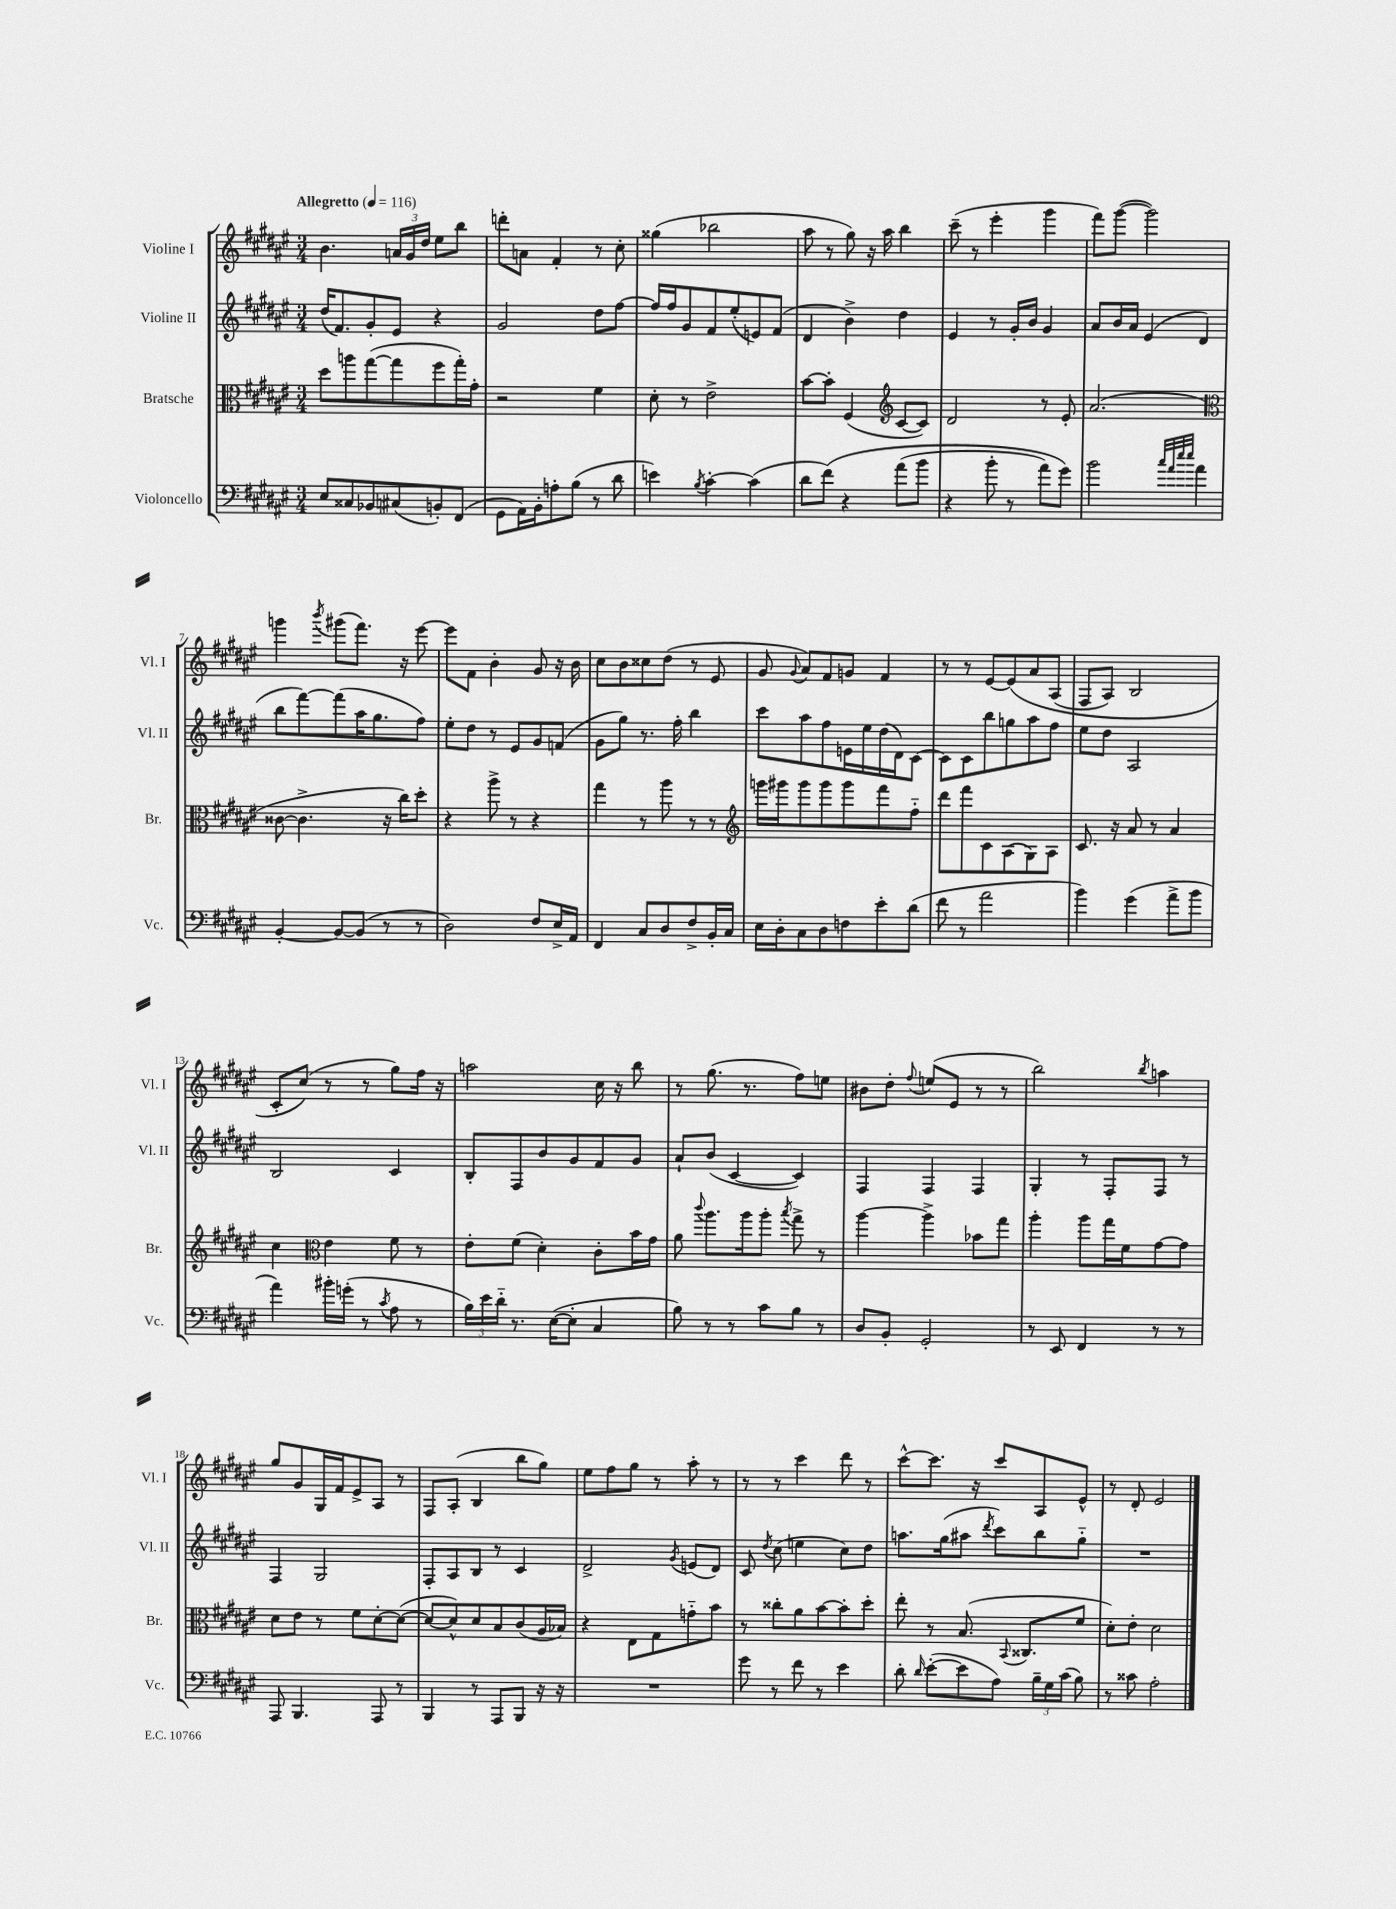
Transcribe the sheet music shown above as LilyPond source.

<<
\new StaffGroup <<
\new Staff = "s0" \with { instrumentName = "Violine I" shortInstrumentName = "Vl. I" } {
    \clef treble \key fis \major \numericTimeSignature \time 3/4 \tempo "Allegretto" 4 = 116
    \autoBeamOff b'4. \tuplet 3/2 { a'16[ gis'16 dis''16] } eis''8[ b''8] |
    d'''8[-. a'8] fis'4-. r8 cis''8-. |
    gisis''4( bes''2 |
    ais''8 r8 gis''8) r16 ais''16 b''4 |
    cis'''8--( r8 eis'''4-. gis'''4 |
    fis'''8[) gis'''8]~( gis'''2) |
    g'''4 \acciaccatura { b'''8 } gis'''8[( fis'''8.]) r16 eis'''8~ |
    eis'''8[ fis'8] b'4-. gis'8 r16 b'16 |
    cis''8[ b'8 cisis''8 dis''8]( r8 eis'8 |
    gis'8 \appoggiatura { gis'8 } ais'8[) fis'8 g'8] fis'4 |
    r8 r8 eis'8[~ eis'8\( ais'8 ais8]( |
    fis8[ ais8]) b2 |
    cis'8[-. cis''8](\) r8 r8 gis''8[) fis''16] r16 |
    a''2 cis''16 r16 b''8 |
    r8 gis''8.( r8. fis''8[) e''8] |
    bis'8[ dis''8]-. \appoggiatura { fis''8 } e''8[( eis'8] r8 r8 |
    b''2) \acciaccatura { b''8 } a''4 |
    gis''8[ gis'8 gis16 fis'16 eis'8-> ais8] r8 |
    fis8[ ais8]-.( b4 b''8[ gis''8]) |
    eis''8[ fis''8 gis''8] r8 ais''8-. r8 |
    r8 r8 cis'''4 dis'''8 r8 |
    cis'''8[~-^ cis'''8.] r16 cis'''8[ ais8 eis'8]-^ |
    r8 dis'8-. eis'2 \bar "|." |
}
\new Staff = "s1" \with { instrumentName = "Violine II" shortInstrumentName = "Vl. II" } {
    \clef treble \key fis \major \numericTimeSignature \time 3/4
    \autoBeamOff dis''16[( fis'8.) gis'8-. eis'8] r4 |
    gis'2 dis''8[ fis''8]~ |
    fis''16[ fis''16 gis'8 fis'8 eis''8-.( e'8) fis'8]( |
    dis'4 b'4->) dis''4 |
    eis'4 r8 gis'16[-. b'16] gis'4 |
    ais'8[ b'16 ais'16] eis'4( dis'4 |
    b''8[ fis'''8~) fis'''8( ais''16 gis''8. fis''8]) |
    eis''8[-. dis''8] r8 eis'8[ gis'8 f'8]( |
    gis'8[ gis''8]) r8. fis''16-. b''4 |
    cis'''8[ ais''8 fis''8 e'16 eis''16 dis''16( dis'16) cis'8]~ |
    cis'8[ cis'8 b''8 g''8 ais''8 fis''8] |
    eis''8[ dis''8] ais2 |
    b2 cis'4 |
    b8[-. fis8 b'8 gis'8 fis'8 gis'8] |
    ais'8[-! b'8]( cis'4~ cis'4) |
    fis4 fis4 fis4 |
    gis4-. r8 fis8[-. fis8] r8 |
    fis4 gis2 |
    fis8[-. ais8 b8] r8 cis'4 |
    dis'2-> \acciaccatura { gis'8 } e'8[( dis'8]) |
    cis'8 \acciaccatura { dis''8 } cis''8( e''4 cis''8[) dis''8] |
    a''8.[ gis''16( ais''8] \acciaccatura { dis'''8 } cis'''8[) b''8 gis''8]-_ |
    R2. \bar "|." |
}
\new Staff = "s2" \with { instrumentName = "Bratsche" shortInstrumentName = "Br." } {
    \clef alto \key fis \major \numericTimeSignature \time 3/4
    \autoBeamOff dis''8[ a''8 gis''8~( gis''8 fis''8 gis''16-.) gis'16]-. |
    r2 fis'4 |
    dis'8-. r8 eis'2-> |
    b'8[~ b'8]-. fis4( \clef treble cis'8[~ cis'8]) |
    dis'2 r8 eis'8-. |
    ais'2.( |
    \clef alto cisis'8~ cisis'4.-> r16 cis''16[) dis''8]-. |
    r4 ais''8-> r8 r4 |
    gis''4 r8 ais''8 r8 r8 |
    \clef treble g'''16[ gis'''16 gis'''8 gis'''8 gis'''8 fis'''8 fis''8]-_ |
    dis'''8[ fis'''8 cis'8 ais8( gis8) ais8] |
    cis'8. r16 ais'8 r8 ais'4 |
    cis''4 \clef alto eis'4 fis'8 r8 |
    eis'8[-. fis'8]( dis'4-.) cis'8[-. b'16 gis'16] |
    ais'8 \appoggiatura { cis'''8 } ais''8.[ ais''16 ais''8]-. \acciaccatura { b''8 } gis''8-> r8 |
    ais''4~ ais''4-> bes'8[ gis''8] |
    ais''4-. ais''8[ gis''16 fis'16 gis'8~ gis'8] |
    dis'8[ eis'8] r8 fis'8[ dis'8~-. dis'8]~( |
    dis'8[~ dis'8-^) dis'8 b8 cis'8( ais16 bes16]) |
    r4 eis8[ gis8 g'8-_ b'8] |
    r8 cisis''8[-. ais'8 b'8~ b'8-. dis''8]-. |
    eis''8-. r8 b8.( \appoggiatura { b,8 } cisis8.[ fis'8] |
    dis'8[-.) eis'8]-. dis'2 \bar "|." |
}
\new Staff = "s3" \with { instrumentName = "Violoncello" shortInstrumentName = "Vc." } {
    \clef bass \key fis \major \numericTimeSignature \time 3/4
    \autoBeamOff eis8[ cisis8 bes,8 cis8( b,8-.) fis,8]( |
    gis,8[ ais,16) b,16-. a8-. b8]( r8 dis'8 |
    e'4) \acciaccatura { b8 } cis'4~-. cis'4( |
    dis'8[ fis'8])\( r4 ais'8[( b'8] |
    r4 b'8-. r8 ais'8[) gis'8]\) |
    b'2 \grace { cis''32[ ais'32 eis''32 eis''32] } ais'4 |
    b,4~-. b,8[~ b,8]( r8 r8 |
    dis2) fis8[ eis16-> ais,16] |
    fis,4 cis8[ dis8 fis8-> b,16-. cis16] |
    eis16[ dis16-. cis8 dis8 f8 eis'8-. dis'8]( |
    fis'8 r8 ais'2 |
    b'4) gis'4( ais'8[-> b'8] |
    ais'4) bis'16[-. g'16]-.( r8 \acciaccatura { cis'8 } ais8 r8 |
    \tuplet 3/2 { b16[) eis'16 dis'16]-_ } r8. eis16[~( eis8]-. cis4 |
    b8) r8 r8 cis'8[ b8] r8 |
    dis8[ b,8]-. gis,2-. |
    r8 eis,8 fis,4 r8 r8 |
    ais,,8 b,,4. ais,,8 r8 |
    b,,4 r8 ais,,8[ b,,8] r16 r16 |
    R2. |
    gis'8 r8 fis'8 r8 eis'4 |
    dis'8-. \grace { dis'16 } eis'8[~-.( eis'8 ais8]) \tuplet 3/2 { b16[-- gis16 cis'16]( } b8) |
    r8 cisis'8 ais2-. \bar "|." |
}
>>
>>
